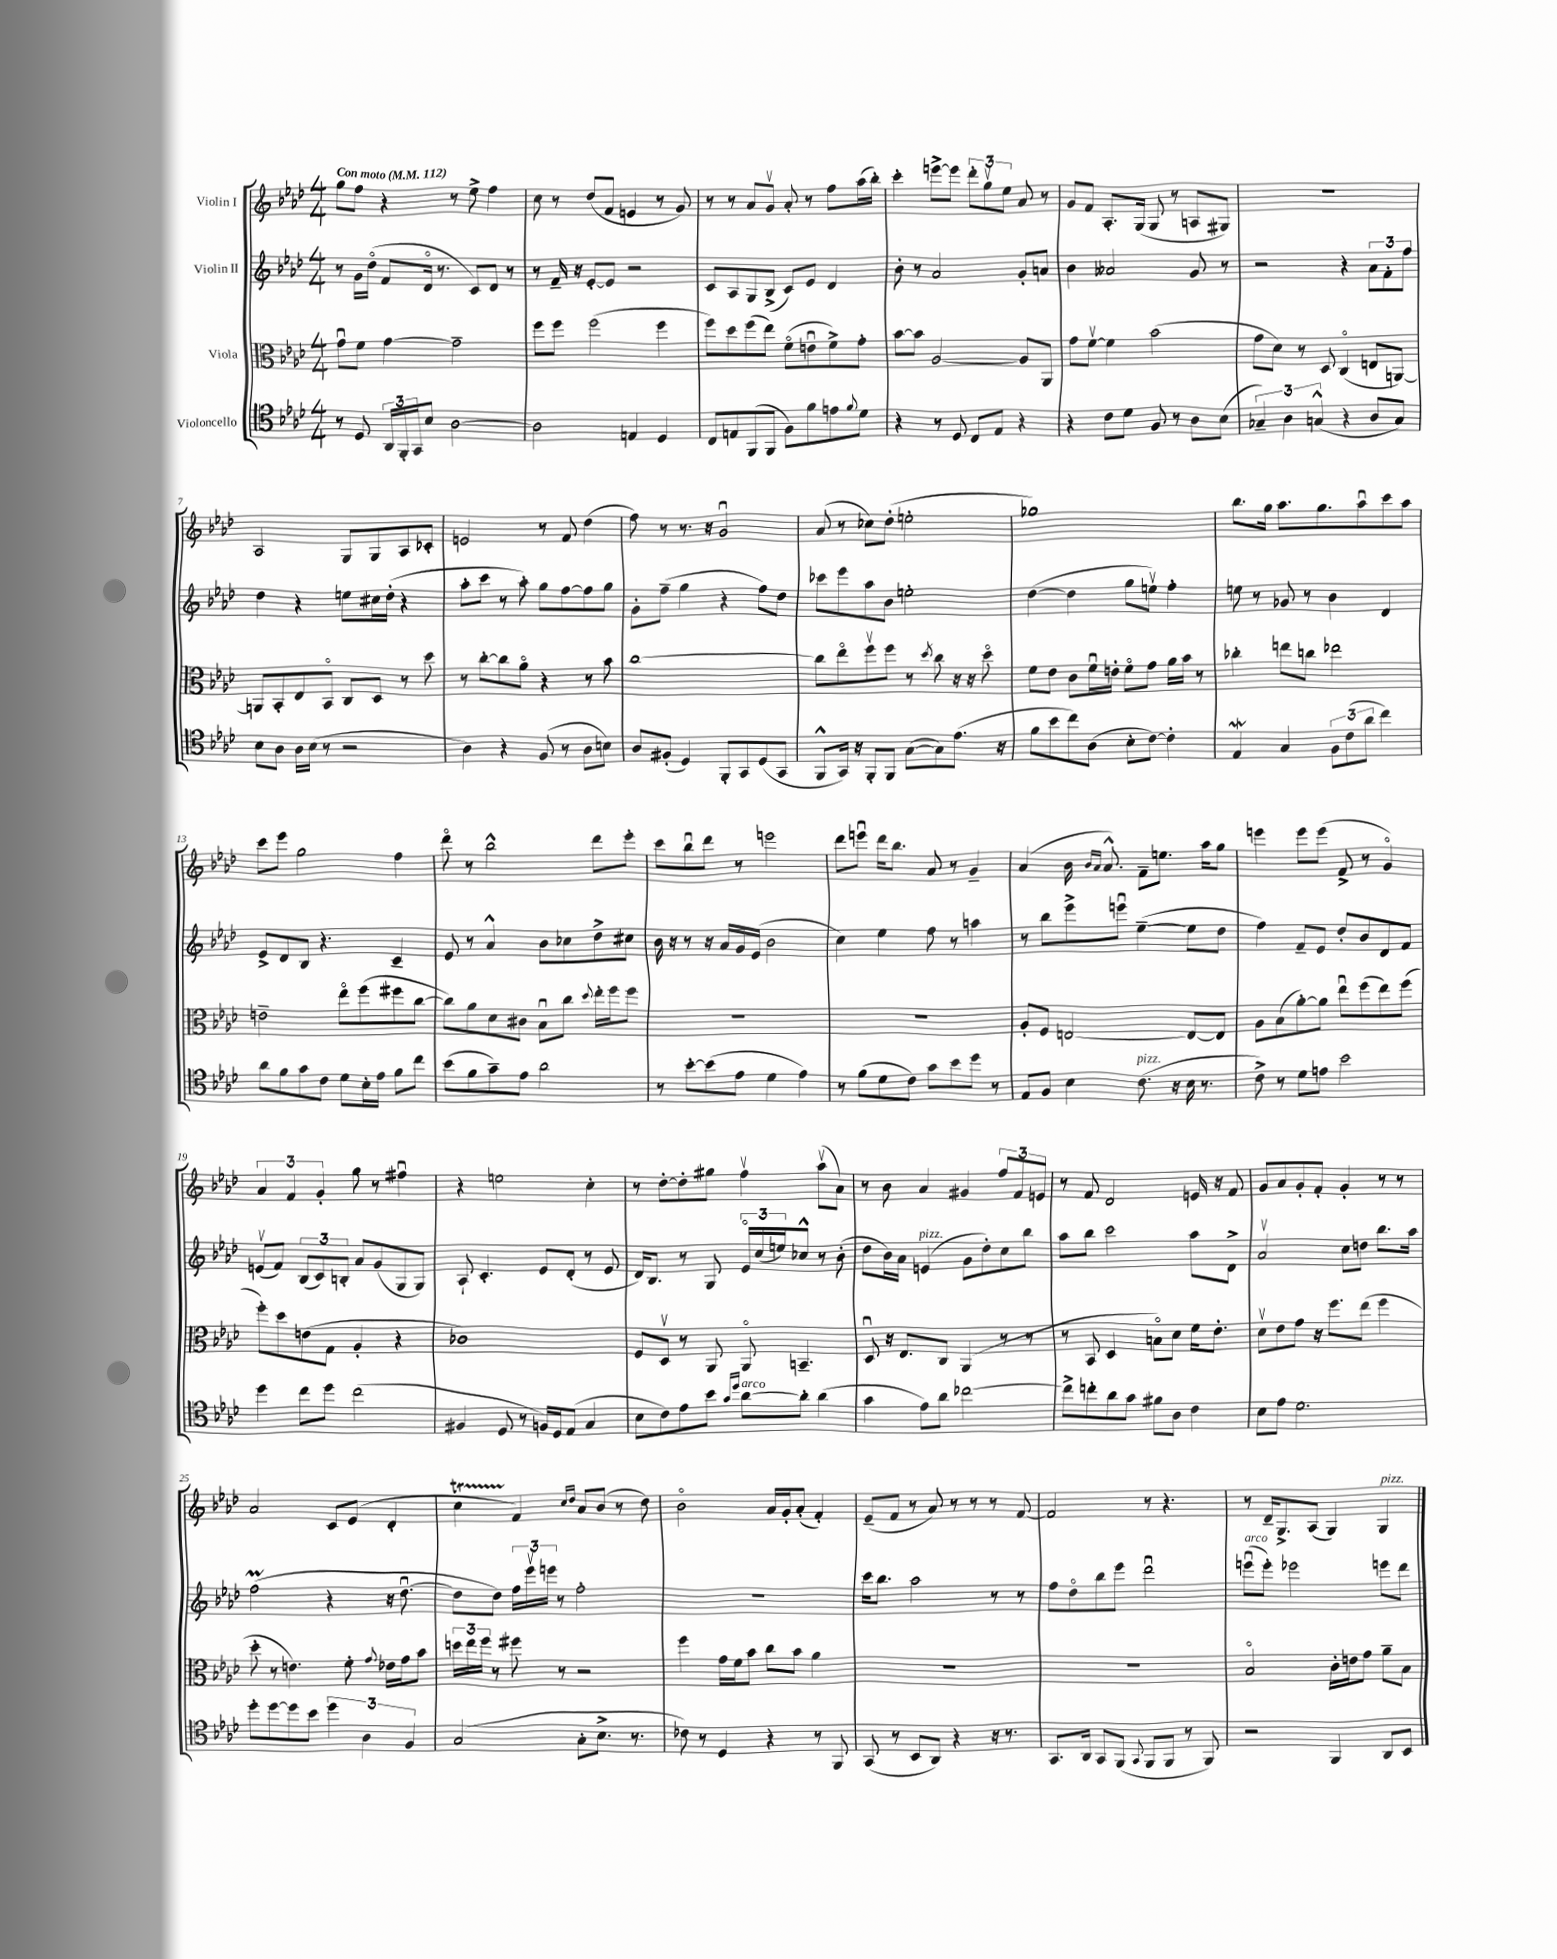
<<
\new StaffGroup <<
\new Staff = "s0" \with { instrumentName = "Violin I" } {
    \clef treble \key aes \major \numericTimeSignature \time 4/4 \tempo "Con moto" 4 = 112
    g''8 f''8 r4 r8 ees''8-> f''4 |
    c''8 r8 des''8( f'8 e'4 r8 g'8) |
    r8 r8 aes'8 g'8\upbow aes'8-. r8 f''8 aes''16( bes''16-.) |
    c'''4-. e'''8~-> e'''8 \tuplet 3/2 { des'''8-. g''8\upbow ees''8 } aes'8 r8 |
    g'8 f'8 aes8.-. g16( g8 r8 a8 gis8) |
    R1 |
    aes2 g8 g8 aes8 ces'8-. |
    e'2 r8 f'8 des''4( |
    f''8) r8 r8. r16 g'2\downbow |
    aes'8( r8 ces''8) des''8-.( e''2-. |
    ges''1) |
    bes''8. g''16 aes''8. g''8. aes''8\downbow c'''8 aes''8 |
    c'''8 ees'''8 g''2 f''4 |
    des'''8\flageolet r8 bes''2-^ des'''8 ees'''8-. |
    c'''8 bes''8\downbow des'''8 r8 e'''2 |
    des'''8 e'''8\downbow des'''16 bes''8. aes'8 r8 g'4-- |
    aes'4( bes'16 \grace { bes'16 aes'16 } aes'8.-^) f'8-- e''8. aes''16 g''8 |
    e'''4 e'''8 e'''8( f'8-> r8 g'4\flageolet) |
    \tuplet 3/2 { aes'4 f'4 g'4-. } g''8 r8 fis''4\downbow |
    r4 e''2 c''4-. |
    r8 des''8~-. des''8-. gis''8 f''4\upbow aes''8\upbow( aes'8) |
    r8 bes'8 aes'4 gis'4 \tuplet 3/2 { f''8 f'8 e'8 } |
    r8 f'8 des'2 e'16 r16 f'8 |
    g'8 aes'8 g'8-. f'8-. g'4-. r8 r8 |
    aes'2 c'8 ees'8( des'4-. |
    c''4\startTrillSpan f'4\stopTrillSpan) \grace { c''16 des''16 } aes'8 bes'8( r8 des''8) |
    bes'2\flageolet aes'16 g'16-. aes'8-.( f'4-.) |
    ees'8--( f'8 r8 aes'8) r8 r8 r8 f'8~ |
    f'2 r8 r4. |
    r8 des'16-- g8.-> aes8( g4) g4^\markup { \italic "pizz." } \bar "|." |
}
\new Staff = "s1" \with { instrumentName = "Violin II" } {
    \clef treble \key aes \major \numericTimeSignature \time 4/4
    r8 g'16 des''16\flageolet( f'8 des'16\flageolet r8. c'8) des'8 r8 |
    r8 f'16-- r16 ees'8~-. ees'8 r2 |
    c'8 aes8 g8 bes8->( c'8) ees'8 des'4 |
    bes'8-. r8 aes'2 g'8-. a'8 |
    bes'4 aeses'2 g'8 r8 |
    r2 r4 \tuplet 3/2 { aes'8 f'8-. f''8 } |
    des''4 r4 e''8 cis''16 des''16-.( r4 |
    aes''8-. c'''8 r8 aes''8-.) g''8 f''8~ f''8 g''8 |
    g'8-. f''8--( g''4 r4 f''8) des''8 |
    ces'''8 ees'''8 aes''8 bes'8 e''2-. |
    des''4~( des''4 g''8 e''8\upbow) f''4-. |
    e''8 r8 ges'8 r8 bes'4 des'4 |
    ees'8-> des'8 bes8 r4. c'4-- |
    ees'8 r8 aes'4-^ bes'8 ces''8 des''8-> cis''8 |
    bes'16 r16 r8 r16 aes'16 g'16 ees'16( bes'2 |
    c''4) ees''4 f''8 r8 a''4 |
    r8 bes''8 ees'''8-> e'''8\downbow ees''4~--( ees''8 des''8 |
    f''4) f'8-- ees'8 des''8-. bes'8 des'8 f'8 |
    e'8\upbow( f'8) \tuplet 3/2 { bes8( c'8) b8-. } aes'8 g'8( g8 g8) |
    aes8-! c'4.-. ees'8 des'8-.( r8 ees'8 |
    des'16) bes8. r8 g8 \tuplet 3/2 { ees'16\flageolet c''16( e''16) } ces''8-^ r8 bes'8-.( |
    des''8 bes'16) aes'16 e'4^\markup { \italic "pizz." }( g'8 des''8-.) c''8 bes''8 |
    aes''8 bes''8 c'''2 aes''8 des'8-> |
    aes'2\upbow c''8 d''8 bes''8. aes''16 |
    f''2\prall( r4 r16 des''8.~\downbow |
    des''8 des''8) \tuplet 3/2 { f''16 ees'''16\upbow e'''16 } r8 f''2-. |
    R1 |
    c'''16 bes''8. aes''2 r8 r8 |
    f''8 des''8\flageolet bes''8 ees'''8 des'''2\downbow |
    e'''8\downbow^\markup { \italic "arco" }( e'''8-.) ees'''2 e'''8 des'''8 \bar "|." |
}
\new Staff = "s2" \with { instrumentName = "Viola" } {
    \clef alto \key aes \major \numericTimeSignature \time 4/4
    g'8\downbow f'8 g'4~ g'2-- |
    f''8 f''8 f''2( f''4 |
    f''8) des''8 f''8( ees''8) f'8\flageolet( e'8\downbow f'8->) g'8-. |
    bes'8~ bes'8 aes2~ aes8 aes,8 |
    g'8 f'8~\upbow f'4 bes'2( |
    g'8 des'8) r8 des8 c4\flageolet( e8 a,8~) |
    a,8 bes,8-. ees8 bes,8\flageolet c8 des8 r8 des''8 |
    r8 c''8~-. c''8 aes'8\flageolet r4 r8 bes'8 |
    c''1~ |
    c''8 ees''8\flageolet f''8\upbow f''8 r8 \acciaccatura { des''8 } c''8 r16 r16 des''8\flageolet |
    f'8 ees'8 c'8 f'16\downbow e'16-. f'8\flageolet g'8 aes'16 bes'16 r8 |
    ces''4-. e''8 c''8 ees''2 |
    e'2-- ees''8\flageolet f''8( fis''8 c''8~ |
    c''8) aes'8 des'8 cis'8 bes8\downbow c''8 \appoggiatura { des''8 } ees''16-. f''16 f''8 |
    R1 |
    R1 |
    aes8-. f8 e2~ e8~ e8 |
    aes8 bes8( aes'8~-.) aes'8 ees''8\downbow f''8( ees''8) f''8( |
    f''8-.) des''8 e'8( g8 aes4-. r4 |
    ces'1) |
    f8 des8\upbow r8 aes,8 aes,8\flageolet b,4.-- |
    des8\downbow r16 ees8. c8 aes,4( r8 r8 |
    r8 bes,8 des4 b8\flageolet) des'8 f'16 ees'8.-. |
    des'8\upbow ees'8 g'8 r16 f''8. ees''8( f''4 |
    des''8-. r8 e'4.) f'8-. \appoggiatura { g'8 } ees'16 g'16 bes'8 |
    \tuplet 3/2 { d''16 ees''16 f''16 } r8 fis''8 r8 r2 |
    f''4 g'16 f'16 bes'8 c''8 bes'8 aes'4 |
    R1 |
    R1 |
    bes2\flageolet c'16-. e'16 g'8 aes'8-- bes8 \bar "|." |
}
\new Staff = "s3" \with { instrumentName = "Violoncello" } {
    \clef tenor \key aes \major \numericTimeSignature \time 4/4
    r8 des8 \tuplet 3/2 { aes,16 f,16-. g,16 } bes8 aes2~ |
    aes2 e4 des4 |
    c8 e8 f,8( f,8 f8) f'8 e'8 \appoggiatura { f'8 } des'8 |
    r4 r8 des8 c8 ees8 r4 |
    r4 c'8 des'8 f8 r8 aes8 bes8( |
    \tuplet 3/2 { ges4--) aes4 g4-^( } r4 aes8 g8) |
    bes8 aes8 aes16 bes16( r8 r2 |
    aes4) r4 f8( r8 aes8 b8) |
    aes8 fis8-.( des4) f,8-. g,8 des8( g,8 |
    f,8-^ g,16) r16 f,8-. f,8 g8~( g8) ees'8.( r16 |
    f'8 bes'8 c''8) aes8( bes8-. c'8~) c'4-. |
    ees4\mordent g4 \tuplet 3/2 { f8 c'8( aes'8 } c''4) |
    aes'8 f'8 g'8 c'8 des'8 bes16-. ees'16 f'8 c''8 |
    bes'8( f'8 g'8--) ees'8 aes'2 |
    r8 bes'8~-. bes'8( ees'8 des'4 ees'4) |
    r8 f'8( des'8 c'8) g'8 bes'8 des''8 r8 |
    ees8 f8 bes4 c'8.^\markup { \italic "pizz." }( r16 bes16 r8. |
    c'8->) r8 des'8 e'8 bes'2 |
    des''4 c''8 des''8 c''2( |
    fis4 des8 r8 f16) des16 ees8( g4 |
    bes8 c'8) ees'8 bes'8 \grace { g'16 des''16 } aes'8~^\markup { \italic "arco" } aes'8-. aes'4( |
    g'4 ees'8) aes'8 ces''2~ |
    ces''8-> c''8-. aes'8 g'8 fis'8 aes8 c'4 |
    bes8 ees'8 des'2. |
    des''8-. des''8~ des''8 bes'8 \tuplet 3/2 { des''4 aes4 f4 } |
    g2( g8-. bes8.-> r8. |
    ces'8) r8 des4 r4 r8 f,8 |
    g,8( r8 bes,8 aes,8) r4 r16 r8. |
    g,8. aes,16 g,8 f,8( \appoggiatura { g,8 } f,8 f,8 r8 f,8) |
    r2 f,4 aes,8 bes,8 \bar "|." |
}
>>
>>
